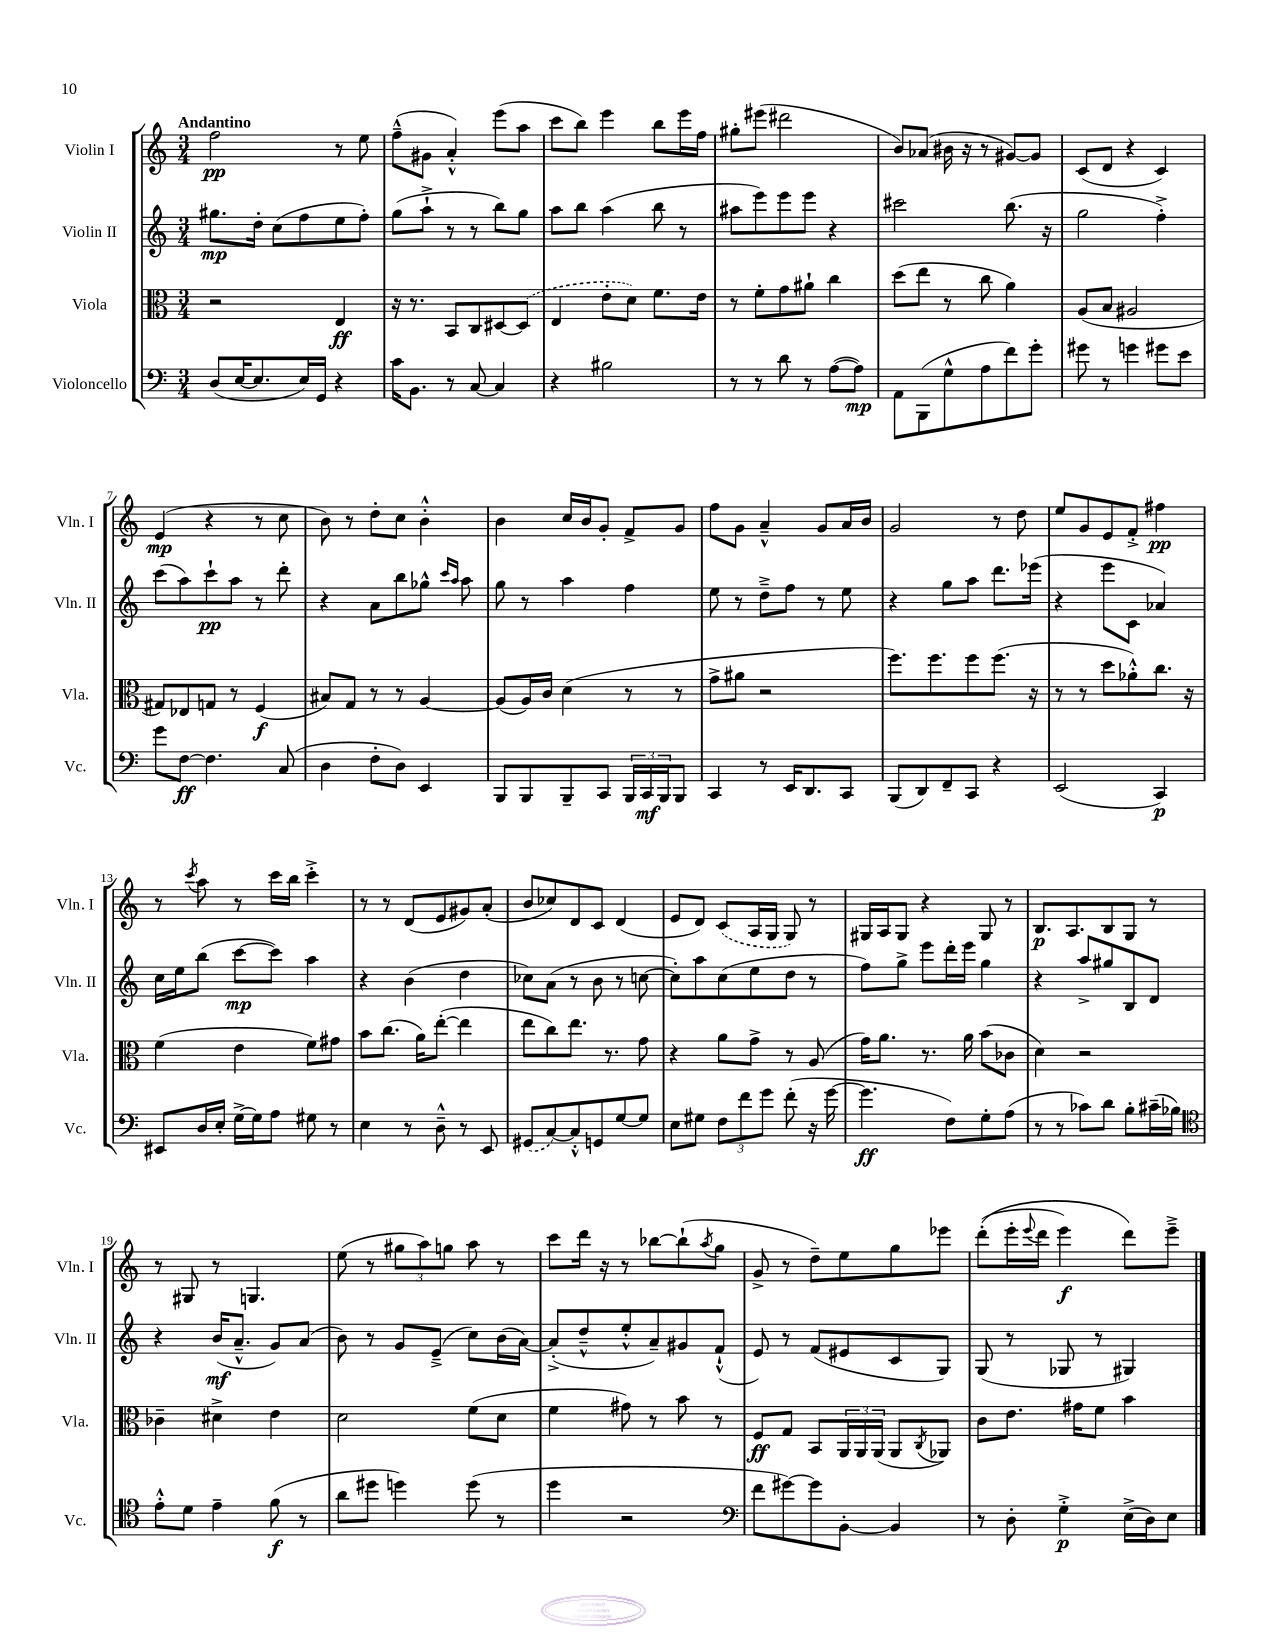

**kern	**kern	**kern	**kern
*staff4	*staff3	*staff2	*staff1
*clefF4	*clefC3	*clefG2	*clefG2
*k[]	*k[]	*k[]	*k[]
*M3/4	*M3/4	*M3/4	*M3/4
(8D	2r	8.gg#	2ff
[16E	.	.	.
8.E]	.	16dd'	.
.	.	(8cc	.
16E)	.	8ff	.
16GG	.	.	.
4r	4E	8ee	8r
.	.	8ff')	8ee
=	=	=	=
16c	16r	(8gg	(8ff~^^
8.BB	8.r	.	.
.	.	8aa`^	8g#
8r	8BB	8r	4a'^^)
[8C	8C	8r	.
4C]	[8D#	8bb)	(8eee
.	(8D#]	8gg	8aa
=	=	=	=
4r	4E	8aa	8ccc
.	.	8bb	8bb)
2B#	8e'	(4aa	4eee
.	8d)	.	.
.	8.f	8bb	8bb
.	.	8r	16eee
.	16e	.	16ff
=	=	=	=
8r	8r	8aa#	8gg#'
8r	8f'	8eee)	(8eee#
8d	8g	8eee	2ddd#
8r	8a#`	8eee	.
([8A	4cc	4r	.
8A])	.	.	.
=	=	=	=
8AA	(8dd	2ccc#	8b)
(8BBB	8ee	.	(8a-
8G^^	8r	.	16b#
.	.	.	16r
8A	8cc	.	8r
8f)	4a)	(8.bb	[8g#)
8g'	.	.	8g#]
.	.	16r	.
=	=	=	=
8g#	(8A	2gg	(8c
8r	8B	.	8d
4g	2A#	.	4r
8g#	.	4ff'^)	4c)
8e	.	.	.
=	=	=	=
8g	8G#)	(8ccc	(4e
[8F	8E-	8aa)	.
4.F]	8G	8ccc`	4r
.	8r	8aa	.
.	(4F	8r	8r
(8C	.	8ddd'	8cc
=	=	=	=
4D	8B#)	4r	8b)
.	8G	.	8r
8F'	8r	8a	8dd'
8D)	8r	8bb	8cc
4EE	[4A	8gg-^^	4b'^^
.	.	16qqccc	.
.	.	16qqaa	.
.	.	8aa	.
=	=	=	=
8BBB	(8A]	8gg	4b
8BBB	16A)	8r	.
.	16c	.	.
8BBB~	(4d	4aa	16cc
.	.	.	16b
8CC	.	.	8g'
24BBB	8r	4ff	8f^
24CC	.	.	.
24BBB	.	.	.
8BBB	8r	.	8g
=	=	=	=
4CC	8g^	8ee	8ff
.	8a#	8r	8g
8r	2r	8dd~^	4a~^^
16EE	.	8ff	.
8.DD	.	.	.
.	.	8r	8g
8CC	.	8ee	16a
.	.	.	16b
=	=	=	=
(8BBB	8.ff)	4r	2g
8DD)	.	.	.
.	8.ff	.	.
8FF~	.	8gg	.
8CC	8ff	8aa	.
4r	(8.ff	8.ddd	8r
.	.	.	8dd
.	16r	(16eee-	.
=	=	=	=
(2EE	8r	4r	8ee
.	8r	.	8g
.	8dd	8eee	8e
.	8a-'^^)	8c	8f'^
4CC)	8.cc	4a-)	4ff#
.	16r	.	.
=	=	=	=
8EE#	(4f	16cc	8r
.	.	16ee	.
.	.	.	8qccc
16D	.	(8bb	8aa
16E'	.	.	.
[16G^	4e	[8ccc	8r
16G]	.	.	.
8A	.	8ccc])	16ccc
.	.	.	16bb
8G#	8f)	4aa	4ccc'^
8r	8g#	.	.
=	=	=	=
4E	8b	4r	8r
.	(8.cc	.	8r
8r	.	(4b	(8d
.	16a)	.	.
8D~^^	([8ee'	.	8e
8r	4ee]	4dd	8g#)
8EE	.	.	(8a'
=	=	=	=
(8GG#	8ee	8cc-)	8b
[8C)	8cc)	(8a	8cc-)
8C'^^]	8.ee	8r	8d
8GG	.	8b	8c
.	8.r	.	.
[8G	.	8r	(4d
8G]	8g	[8cc	.
=	=	=	=
8E	4r	8cc'])	8e
8G#	.	8aa	8d)
12F	8a	(8cc	(8c
12f	.	.	.
.	8g^	8ee	16A
12g	.	.	.
.	.	.	16G
(8f'	8r	8dd	8G)
16r	(8A	8r	8r
[16g	.	.	.
=	=	=	=
4.g]	16g)	8ff)	16G#
.	8.a	.	16A
.	.	8gg^	8G#
.	8.r	8eee	4r
8F)	.	16ddd'	.
.	16a	16eee	.
8G'	(8b	4gg	8G#
(8A	8c-	.	8r
=	=	=	=
8r	4d)	4r	8.B
8r	.	.	.
.	.	.	8.A
8c-)	2r	8aa^	.
8d	.	8gg#	8B
8B'	.	8B	8G
(16c#~	.	8d	8r
16B-)	.	.	.
=	=	=	=
*clefC4	*	*	*
8e'^^	4c-~	4r	8r
8d	.	.	8G#
4e~	4d#^	(16b	8r
.	.	8.a~^^	.
.	.	.	4.G
(8f	4e	8g)	.
8r	.	(8a	.
=	=	=	=
8a	2d	8b)	(8ee
8dd#	.	8r	8r
4dd)	.	8g	12gg#
.	.	.	12aa)
.	.	(8e~^	.
.	.	.	12gg
(8dd	(8f	8cc)	8aa
8r	8d	(16b	8r
.	.	[16a)	.
=	=	=	=
4dd	4f	(8a'^]	8ccc
.	.	8dd~^^	16ddd
.	.	.	16r
2r	8g#)	8ee'^^	8r
.	8r	8a~)	[8bb-
.	8b	8g#	(8bb-`]
.	.	.	8qaa
.	8r	(8f`^^	8gg
=	=	=	=
*clefF4	*	*	*
8f	8F	8e)	8g^
[8g#)	8G	8r	8r
8g#]	8BB	(8f	8dd~)
[8BB'	24AA	8e#	8ee
.	24AA	.	.
.	(24AA	.	.
4BB]	8AA	8c	8gg
.	8qC	.	.
.	8AA-)	8G)	8eee-
=	=	=	=
8r	8c	(8G	&((8ddd'
8D'	8.e	8r	16eee'
.	.	.	8qqeee
.	.	.	16ddd
4G'^	.	8G-	4eee)
.	16g#	.	.
.	8f	8r	.
(16E^	4b	4G#)	8ddd&)
16D)	.	.	.
8E	.	.	8eee~^
==	==	==	==
*-	*-	*-	*-
